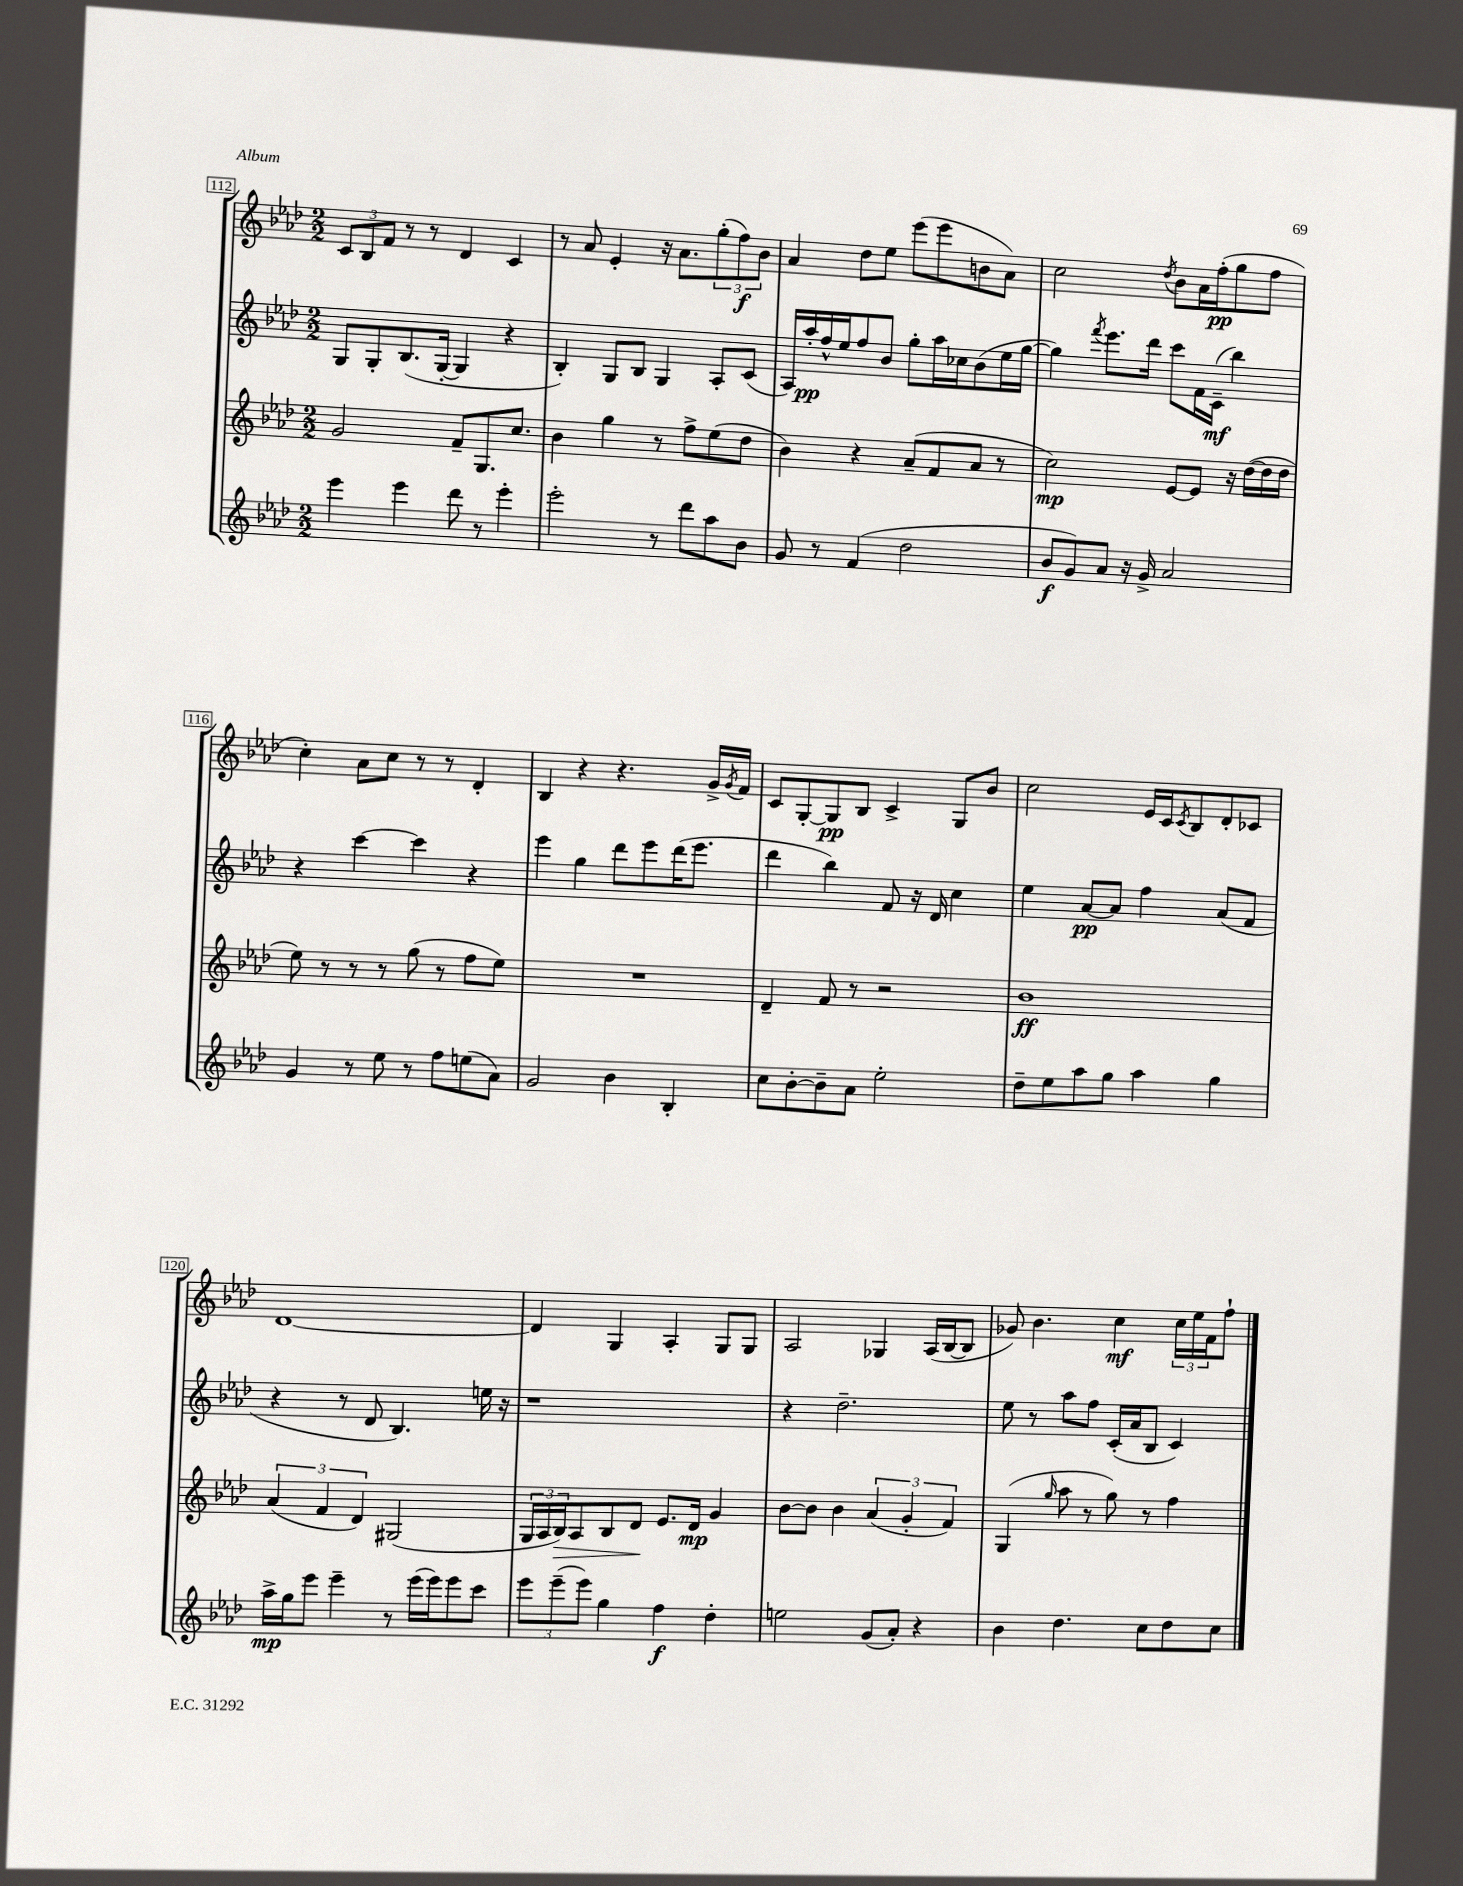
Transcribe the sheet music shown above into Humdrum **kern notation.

**kern	**kern	**kern	**kern
*staff4	*staff3	*staff2	*staff1
*clefG2	*clefG2	*clefG2	*clefG2
*k[b-e-a-d-]	*k[b-e-a-d-]	*k[b-e-a-d-]	*k[b-e-a-d-]
*M2/2	*M2/2	*M2/2	*M2/2
4eee-\	2g/	8G/L	12c/L
.	.	.	12B-/
.	.	8G'/	.
.	.	.	12f/J
4eee-\	.	(8.B-/	8r
.	.	.	8r
.	.	[16G'/Jk	.
8ddd-\	8f~/L	4G/]	4d-/
8r	8.G/	.	.
4eee-'\	.	4r	4c/
.	8.cc/J	.	.
=	=	=	=
2eee-'\	4b-\	4B-'/)	8r
.	.	.	8a-/
.	4gg\	8G/L	4e-'/
.	.	8B-/J	.
8r	8r	4G/	16r
.	.	.	8.a-\L
8ddd-\L	8ff^\L	.	.
8aa-\	(8ee-\	8A-'/L	(12gg'\
.	.	.	12ff\)
8b-\J	8dd-\J	(8c/J	.
.	.	.	12b-\J
=	=	=	=
8g/	4b-\)	16A-/LL)	4a-/
.	.	16aa-'/	.
8r	.	16ff^^/	.
.	.	16ee-/J	.
(4f/	4r	8ff/	8dd-\L
.	.	8b-/J	8ee-\J
2dd-\	(8a-~/L	8gg'\L	(8eee-\L
.	8f/	16aa-\L	8eee-\
.	.	16cc-\J	.
.	8a-/J	(8b-\	8b\
.	8r	16ee-\L	8a-\J)
.	.	[16gg\JJ	.
=	=	=	=
8b-/L	2cc\)	4gg\])	2cc\
8g/)	.	.	.
.	.	8qfff/	.
8a-/J	.	8.eee-\L	.
16r	.	.	.
16g^/	.	16ddd-\Jk	.
.	.	.	8qdd-/
2a-/	[8e-/L	8ccc\L	8b-\L
.	8e-/]J	16f\L	16a-\L
.	.	(16c~\JJ	(16ff'\J
.	16r	4bb-\)	8gg\
.	([16dd-\LL	.	.
.	16dd-\]	.	8ff\J
.	16dd-\JJ	.	.
=	=	=	=
4g/	8ee-\)	4r	4cc'\)
.	8r	.	.
8r	8r	[4ccc\	8a-\L
8ee-\	8r	.	8cc\J
8r	(8gg\	4ccc\]	8r
8ff\L	8r	.	8r
(8ee\	8ff\L	4r	4d-'/
8a-\J)	8ee-\J)	.	.
=	=	=	=
2g/	1r	4eee-\	4B-/
.	.	4gg\	4r
4b-\	.	8ddd-\L	4.r
.	.	8eee-\	.
4B-'/	.	(16ddd-\K	.
.	.	8.eee-\J	.
.	.	.	16g^/LL
.	.	.	8qg/
.	.	.	16f/JJ
=	=	=	=
8cc\L	4d-~/	4ddd-\	8c/L
[8b-'\	.	.	[8G'/
8b-~\]	8f/	4bb-\)	8G/]
8a-\J	8r	.	8B-/J
2ee-'\	2r	8f/	4c^/
.	.	16r	.
.	.	16d-/	.
.	.	4cc\	8G/L
.	.	.	8b-/J
=	=	=	=
8dd-~\L	1b-	4ee-\	2cc\
8ee-\	.	.	.
8aa-\	.	[8a-/L	.
8gg\J	.	8a-/]J	.
4aa-\	.	4ff\	16e-/LL
.	.	.	16c/J
.	.	.	8qc/
.	.	.	8B-/
4gg\	.	(8a-/L	8d-'/
.	.	8f/J	8c-/J
=	=	=	=
16aa-^\LL	(6a-/	4r	[1d-
16gg\J	.	.	.
8eee-\J	.	.	.
.	6f/	.	.
4eee-~\	.	8r	.
.	6d-/)	.	.
.	.	8d-/	.
8r	(2G#/	4.B-/)	.
(16eee-\LL	.	.	.
16eee-\J)	.	.	.
8eee-\	.	.	.
8ccc\J	.	16ee\	.
.	.	16r	.
=	=	=	=
12eee-\L	24G/LL	1r	4d-/]
.	24A-/	.	.
(12eee-~\	24B-/J)	.	.
.	8A-/	.	.
12eee-\J)	.	.	.
4gg\	8B-/	.	4G/
.	8d-/J	.	.
4ff\	8.e-/L	.	4A-'/
.	16d-/Jk	.	.
4dd-'\	4g/	.	8G/L
.	.	.	8G/J
=	=	=	=
2ee\	[8b-\L	4r	2A-/
.	8b-\]J	.	.
.	4b-\	2.dd-~\	.
(8g/L	(6a-/	.	4G-/
8a-'/J)	.	.	.
.	6g'/	.	.
4r	.	.	(16A-/LL
.	.	.	[16B-/J
.	6f/)	.	.
.	.	.	8B-/]J
=	=	=	=
4b-\	(4G/	8ee-\	8g-/)
.	.	8r	4.b-\
.	16qqgg/	.	.
4.dd-\	8aa-\	8aa-\L	.
.	8r	8ff\J	.
.	8gg\)	(16c'/LL	4cc\
.	.	16a-/J	.
8cc\L	8r	8B-/J	.
8dd-\	4ff\	4c/)	24cc\LL
.	.	.	24ee-\
.	.	.	24f\J
8cc\J	.	.	8ff`\J
==	==	==	==
*-	*-	*-	*-
